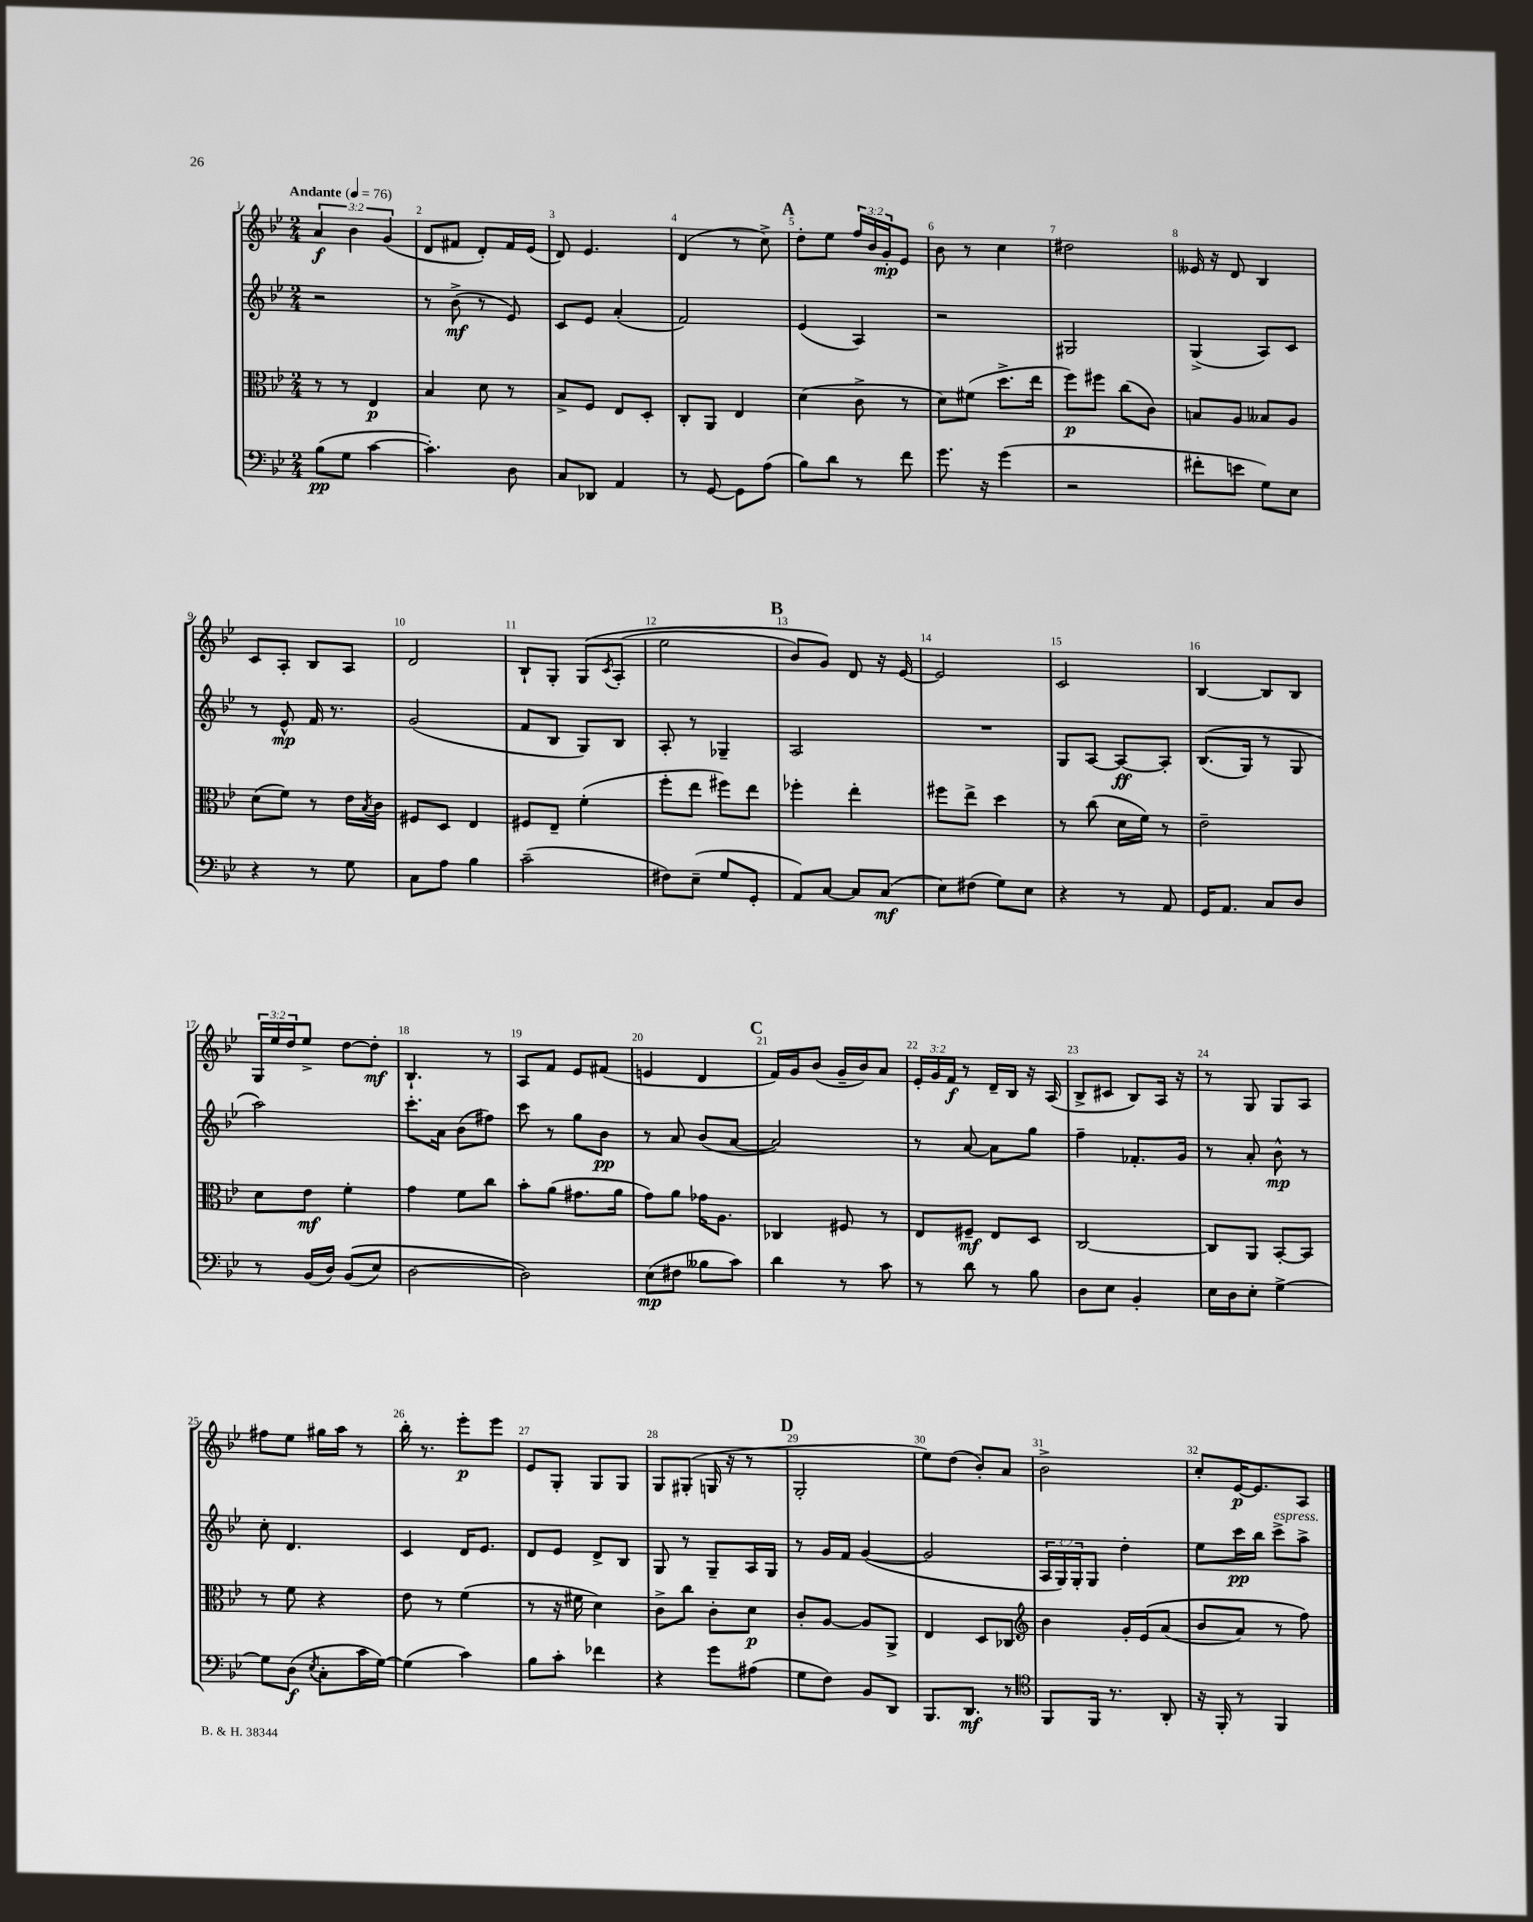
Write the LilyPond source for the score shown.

<<
\new StaffGroup <<
\new Staff = "s0" {
    \clef treble \key bes \major \numericTimeSignature \time 2/4 \override Staff.TupletNumber.text = #tuplet-number::calc-fraction-text \tempo "Andante" 4 = 76
    \tuplet 3/2 { a'4\f bes'4 g'4( } |
    d'8 fis'8 d'8-.) fis'16 ees'16( |
    d'8) ees'4. |
    d'4( r8 c''8->) |
    \mark \markup { \bold "A" } d''8-. ees''8 \tuplet 3/2 { f''16 bes'16 g'16-.\mp } ees'8 |
    bes'8 r8 c''4 |
    dis''2 |
    eeses'16 r16 d'8 bes4 |
    c'8 a8-. bes8 a8 |
    d'2 |
    bes8-! g8-. g8\( \acciaccatura { c'8 } a8-.( |
    ees''2 |
    \mark \markup { \bold "B" } bes'8) g'8\) d'8 r16 ees'16~ |
    ees'2 |
    c'2 |
    bes4~ bes8 bes8 |
    \tuplet 3/2 { g16 ees''16 d''16 } ees''8-> d''8~ d''8-.\mf |
    bes4.-! r8 |
    a8 f'8 ees'8 fis'8( |
    e'4 d'4 |
    \mark \markup { \bold "C" } f'16) g'16 bes'8( g'16-- bes'16) a'8 |
    \tuplet 3/2 { ees'16-. g'16 f'16\f } r8 d'16-- bes16 r16 a16( |
    bes8-> cis'8 bes8) a16 r16 |
    r8 g8 g8 a8 |
    fis''8 ees''8 gis''16 a''16 r8 |
    bes''16-. r8. ees'''8-.\p ees'''8 |
    ees'8 g8-. g8 g8 |
    g8 gis8-.( g16 r16 r8 |
    \mark \markup { \bold "D" } g2-. |
    ees''8) d''8( bes'8-.) a'8 |
    bes'2-> |
    c''8-. ees'16~\p ees'8. a8 \bar "|." |
}
\new Staff = "s1" {
    \clef treble \key bes \major \numericTimeSignature \time 2/4 \override Staff.TupletNumber.text = #tuplet-number::calc-fraction-text
    r2 |
    r8 bes'8->\mf( r8 ees'8) |
    c'8 ees'8 a'4-.( |
    f'2) |
    \mark \markup { \bold "A" } ees'4( a4) |
    r2 |
    gis2 |
    g4->( a8) c'8 |
    r8 ees'8-^\mp f'16 r8. |
    g'2( |
    f'8 bes8 g8) bes8 |
    a8-. r8 ges4-- |
    \mark \markup { \bold "B" } a2 |
    R2 |
    g8 a8~ a8~\ff a8-. |
    bes8.(\( g16) r8 g8 |
    a''2\) |
    c'''8.-. a'16 bes'8( fis''8) |
    c'''8 r8 g''8 bes'8\pp |
    r8 a'8 bes'8( a'8~ |
    \mark \markup { \bold "C" } a'2) |
    r8 a'8~ a'8 g''8 |
    f''4-- fes'8.-. g'16 |
    r8 a'8-. bes'8-^\mp r8 |
    c''8-. d'4. |
    c'4 d'16 ees'8. |
    d'8 ees'8 d'8-> bes8 |
    g8 r8 g8-- a16 g16 |
    \mark \markup { \bold "D" } r8 g'16 f'16 g'4~( |
    g'2 |
    \tuplet 3/2 { a16 g16) g16-. } g8 d''4-. |
    ees''8 c'''16\pp bes''16 c'''8->^\markup { \italic "espress." } a''8-> \bar "|." |
}
\new Staff = "s2" {
    \clef alto \key bes \major \numericTimeSignature \time 2/4
    r8 r8 ees4\p |
    bes4 d'8 r8 |
    bes8-> f8 ees8 d8-. |
    c8-. a,8 ees4 |
    \mark \markup { \bold "A" } d'4( c'8-> r8 |
    d'8) fis'8( d''8.-> ees''16 |
    f''8\p) fis''8 c''8( c'8) |
    b8 a8 beses8 a8 |
    d'8( f'8) r8 ees'16 \acciaccatura { bes8 } c'16 |
    fis8 d8 ees4 |
    fis8 ees8-- f'4-.( |
    f''8-. ees''8 fis''8) ees''8 |
    \mark \markup { \bold "B" } fes''4-. ees''4-. |
    fis''8 ees''8-> d''4 |
    r8 c''8( d'16 f'16) r8 |
    ees'2-- |
    d'8 ees'8\mf f'4-. |
    g'4 f'8 c''8 |
    bes'8-. a'8( gis'8. a'16 |
    g'8) a'8 ges'16 a8. |
    \mark \markup { \bold "C" } ces4 fis8 r8 |
    ees8 fis8--\mf ees8 d8 |
    c2~ |
    c8 a,8 bes,8~-. bes,8 |
    r8 f'8 r4 |
    ees'8 r8 f'4( |
    r8 r16 fis'16 d'4) |
    c'8-> c''8 c'8-. d'8\p |
    \mark \markup { \bold "D" } c'8-. a8~ a8 a,8-> |
    ees4 d8 ces8 |
    \clef treble bes'4 g'16-. ees'16\( a'8( |
    bes'8 a'8) r8 f''8\) \bar "|." |
}
\new Staff = "s3" {
    \clef bass \key bes \major \numericTimeSignature \time 2/4
    bes8\pp( g8 c'4~ |
    c'4.-.) d8 |
    c8 des,8 a,4 |
    r8 g,8~ g,8 a8( |
    \mark \markup { \bold "A" } bes8) d'8 r8 f'8 |
    g'8. r16 g'4( |
    r2 |
    fis'8-. e'8 g8) ees8 |
    r4 r8 g8 |
    c8 a8 bes4 |
    c'2--( |
    fis8) ees8--( g8 g,8-. |
    \mark \markup { \bold "B" } a,8) c8~ c8 c8\mf( |
    ees8) fis8( g8) ees8 |
    r4 r8 a,8 |
    g,16 a,8. c8 d8 |
    r8 bes,16( d16) bes,8(\( ees8) |
    d2~ |
    d2\) |
    ees8\mp( fis8 beses8 c'8) |
    \mark \markup { \bold "C" } d'4 r8 c'8 |
    r8 d'8 r8 bes8 |
    d8 ees8 bes,4-. |
    ees16 d16 ees8-. g4~-> |
    g8 d8\f( \acciaccatura { ees8 } c8-. c'16 g16~) |
    g4( c'4) |
    bes8 c'8-. fes'4 |
    r4 g'8 ais8( |
    \mark \markup { \bold "D" } g8 f8) bes,8 d,8 |
    bes,,8. d,8.\mf r8 |
    \clef tenor f,8 f,16 r8. a,8-. |
    r16 f,16-. r8 f,4 \bar "|." |
}
>>
>>
\layout { \context { \Score \override BarNumber.break-visibility = ##(#f #t #t) barNumberVisibility = #all-bar-numbers-visible } }
